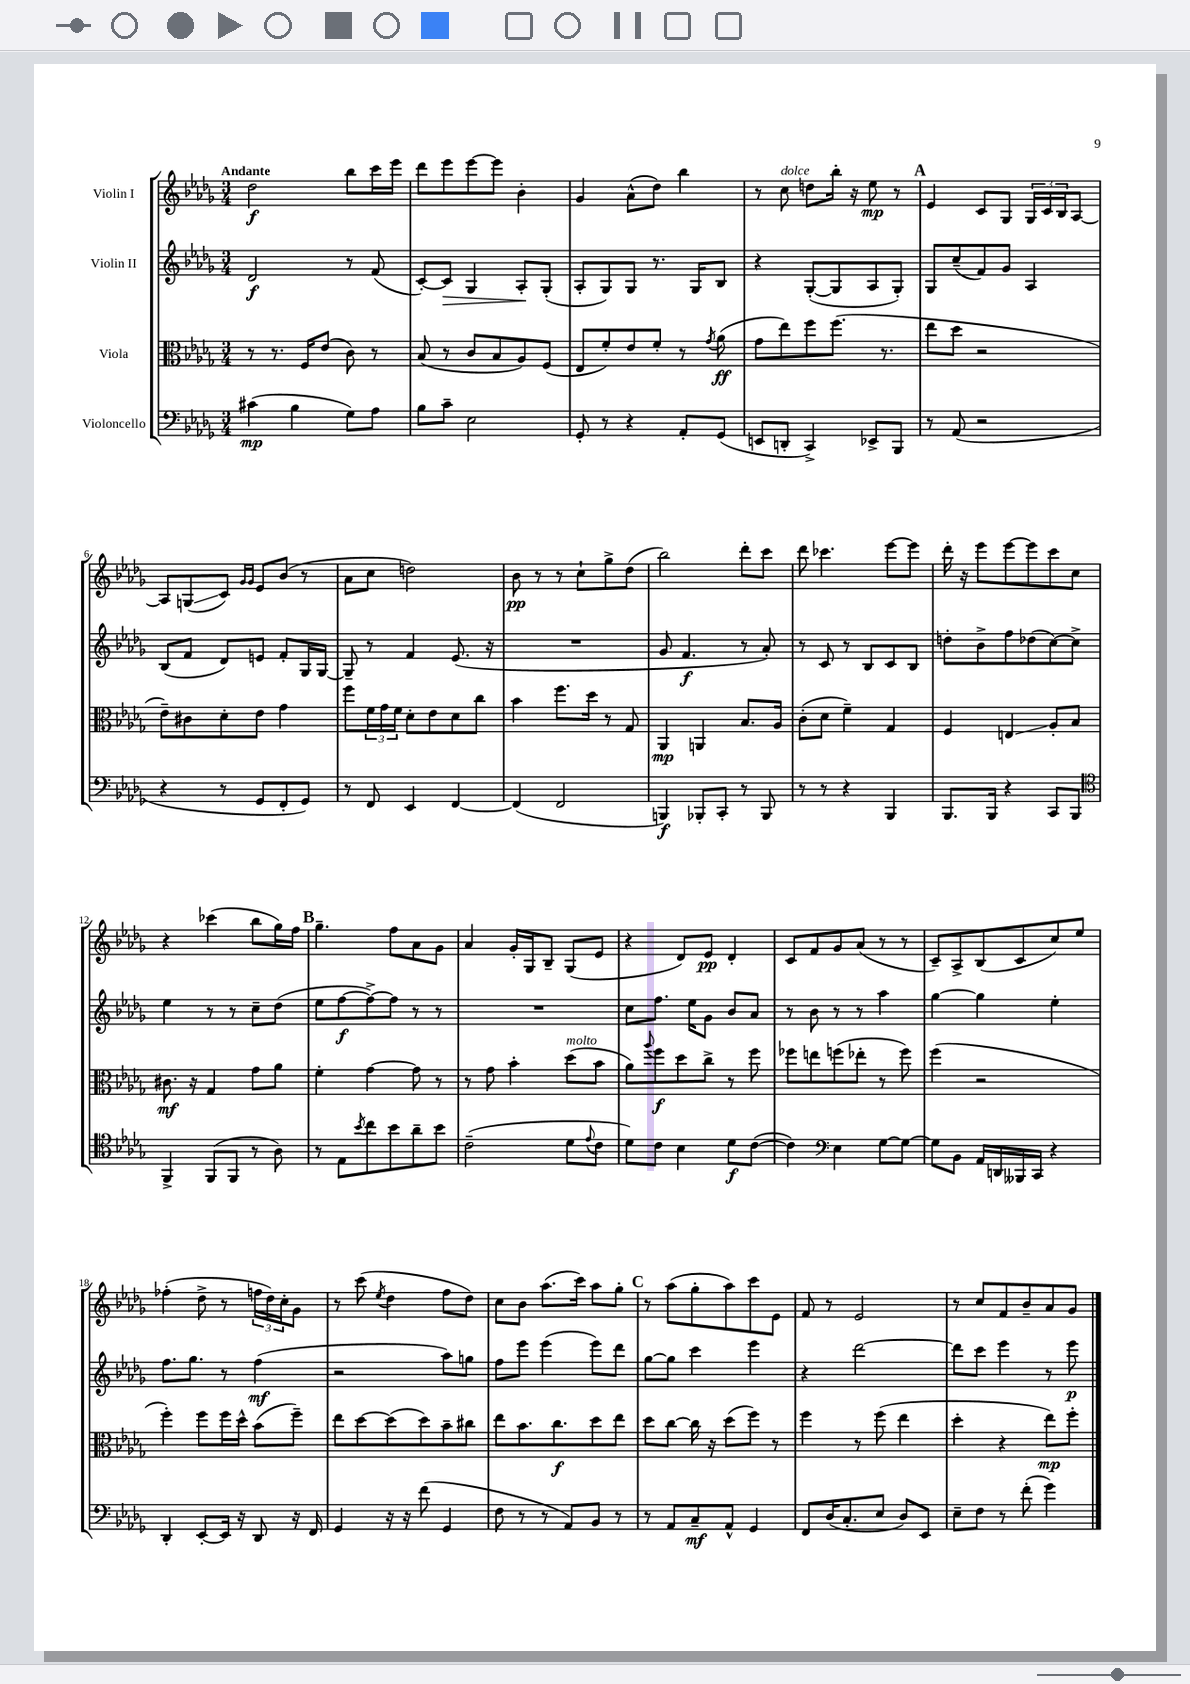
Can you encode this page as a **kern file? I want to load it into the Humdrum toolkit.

**kern	**kern	**kern	**kern
*staff4	*staff3	*staff2	*staff1
*clefF4	*clefC3	*clefG2	*clefG2
*k[b-e-a-d-g-]	*k[b-e-a-d-g-]	*k[b-e-a-d-g-]	*k[b-e-a-d-g-]
*M3/4	*M3/4	*M3/4	*M3/4
(4c#	8r	2d-	2dd-
.	8.r	.	.
4B-	.	.	.
.	16F	.	.
.	(8e-	.	.
8G-)	8c)	8r	8bb-
8A-	8r	(8f	16ccc
.	.	.	16eee-
=	=	=	=
8B-	(8B-	[8c')	8ddd-
8c~	8r	8c]	8eee-
2E-	8c	4G-	[8eee-
.	8B-	.	8eee-]
.	8A-)	8A-'	4b-'
.	(8F	(8G-'	.
=	=	=	=
8GG-'	8E-	8A-'	4g-
8r	8f')	8G-)	.
4r	8e-	8G-	(8a-^^
.	8f'	8.r	8dd-)
8AA-'	8r	.	4bb-
.	.	16G-	.
.	8qg-	.	.
(8GG-	(8a-	8B-	.
=	=	=	=
8EE	8g-	4r	8r
8DD'	8ee-)	.	8cc
4CC^)	8ff	([8G-'	8dd
.	(8.ff	8G-]	16bb-'
.	.	.	16r
8EE-^	.	8A-	8ee-
.	8.r	.	.
8BBB-	.	8G-')	8r
=	=	=	=
8r	8ee-	8G-	4e-
(8AA-	8dd-	(8cc~	.
2r	2r	8f)	8c
.	.	8g-	8G-
.	.	4A-	24G-
.	.	.	24c
.	.	.	24B-
.	.	.	[8A-
=	=	=	=
4r	8e-~)	(8B-	8A-]
.	8c#	8f	(8G
8r	8d-'	8d-)	8c)
.	.	.	16qqg-
.	.	.	16qqg-
8GG-	8e-	8e	8e-
8FF'	4g-	8f'	(8b-
8GG-)	.	16G-	8r
.	.	[16G-	.
=	=	=	=
8r	8ff	8G-~]	8a-
8FF	24f	8r	8cc
.	24g-	.	.
.	24f	.	.
4EE-	8d-'	4f	2dd)
.	8e-	.	.
[4FF	8d-	(8.e-	.
.	8cc	.	.
.	.	16r	.
=	=	=	=
(4FF]	4b-	2.r	8b-
.	.	.	8r
2FF	8.ff	.	8r
.	.	.	8cc`
.	16dd-	.	.
.	8r	.	8gg-^
.	8G-	.	(8dd-
=	=	=	=
4BBB)	4AA-	8g-	2bb-)
.	.	4.f	.
8BBB-'	4AA	.	.
8CC'	.	.	.
8r	8.B-	8r	8ddd-'
8BBB-	.	8a-')	8ccc
.	16A-	.	.
=	=	=	=
8r	(8c'	8r	8ddd-
8r	8d-	8c	4.ccc-
4r	4f~)	8r	.
.	.	8B-	.
4BBB-	4G-	8c	[8eee-
.	.	8B-	8eee-]
=	=	=	=
8.BBB-	4F	8dd'	16ddd-'
.	.	.	16r
.	.	8b-^	8eee-
16BBB-	.	.	.
4r	4E	8ff	[8eee-
.	.	(8dd-	8eee-]
8CC	8A-'	[8cc)	8ccc
8BBB-	8B-	8cc^]	8cc
=	=	=	=
*clefC4	*	*	*
4FF^	8.c#	4ee-	4r
.	16r	.	.
(8FF	4G-	8r	(4ccc-
8FF	.	8r	.
8r	8g-	8cc~	8bb-
8A-)	8a-	(8dd-	16gg-)
.	.	.	16ff
=	=	=	=
8r	4f'	8ee-	4.gg-~
8E-	.	[8ff	.
8qb-	.	.	.
8cc	[4g-	8ff^_)	.
8b-	.	8ff]	8ff
8a-~	8g-]	8r	8a-
8b-	8r	8r	8g-
=	=	=	=
(2c~	8r	2.r	4a-
.	8g-	.	.
.	4b-'	.	16g-'
.	.	.	16G-
.	.	.	8B-~
8d-	(8dd-	.	(8G-
8qqe-	.	.	.
8c	8b-	.	8e-
=	=	=	=
8d-)	8a-)	8cc	4r
.	8qqaa-	.	.
8c	8ff	8.ff	.
4B-	8dd-	.	8d-)
.	.	16ee-	.
.	8cc^	8g-	8e-
8d-	8r	8b-	4d-'
([8c	8ff	8a-	.
=	=	=	=
4c])	8ff-	8r	8c
.	8ee	8b-	8f
*clefF4	*	*	*
4E-	(8ff	8r	8g-
.	8ee-'	8r	(8a-
[8G-	8r	4aa-	8r
8G-_	8ff)	.	8r
=	=	=	=
8G-]	(4ff	[4gg-	8c~)
8BB-	.	.	8A-^
16AA-	2r	4gg-]	(8B-
16DD	.	.	.
16BBB--	.	.	8c
16CC	.	.	.
4r	.	4ee-'	8cc)
.	.	.	8ee-
=	=	=	=
4DD-'	4ff')	8.ff	(4ff-'
.	.	8.gg-	.
[8EE-'	8ff	.	8dd-^
16EE-]	16ff	8r	8r
16r	16dd-^^	.	.
8DD-	(8b-	(4ff	24ff
.	.	.	24dd-)
.	.	.	24cc'
16r	8ff~)	.	8g-
16FF	.	.	.
=	=	=	=
4GG-	8ee-	2r	8r
.	[8dd-	.	(8ccc
.	.	.	8qee-
16r	(8dd-]	.	4dd-
16r	.	.	.
(8f	8dd-)	.	.
4GG-	8b-~	8aa-)	8ff
.	8cc#	8gg	8dd-)
=	=	=	=
8F	8ee-	8ff	8cc
8r	8.b-	8eee-	8b-
8r	.	(4eee-	(8.aa-
.	8.cc	.	.
8AA-)	.	.	.
.	.	.	16ccc)
8BB-	8dd-	8eee-)	8aa-
8r	8ee-	8ddd-	8gg-'
=	=	=	=
8r	8dd-	[8gg-	8r
8AA-	[8cc	8gg-]	(8aa-
8C~	16cc]	4ccc	8gg-'
.	16r	.	.
8AA-^^	(8dd-	.	8aa-)
4GG-	8ff)	4eee-	8ccc
.	8r	.	8e-
=	=	=	=
8FF	4ff	4r	8f
(16D-	.	.	8r
8.C'	.	.	.
.	8r	[2ddd-	2e-
8E-	(8ff	.	.
8D-)	4ee-	.	.
8EE-	.	.	.
=	=	=	=
8E-~	4dd-'	8ddd-]	8r
8F	.	8ccc	8cc
8r	4r	4eee-	8f
(8f'	.	.	8b-~
4g-)	8ee-)	8r	8a-
.	8ff'	8eee-	8g-
==	==	==	==
*-	*-	*-	*-
